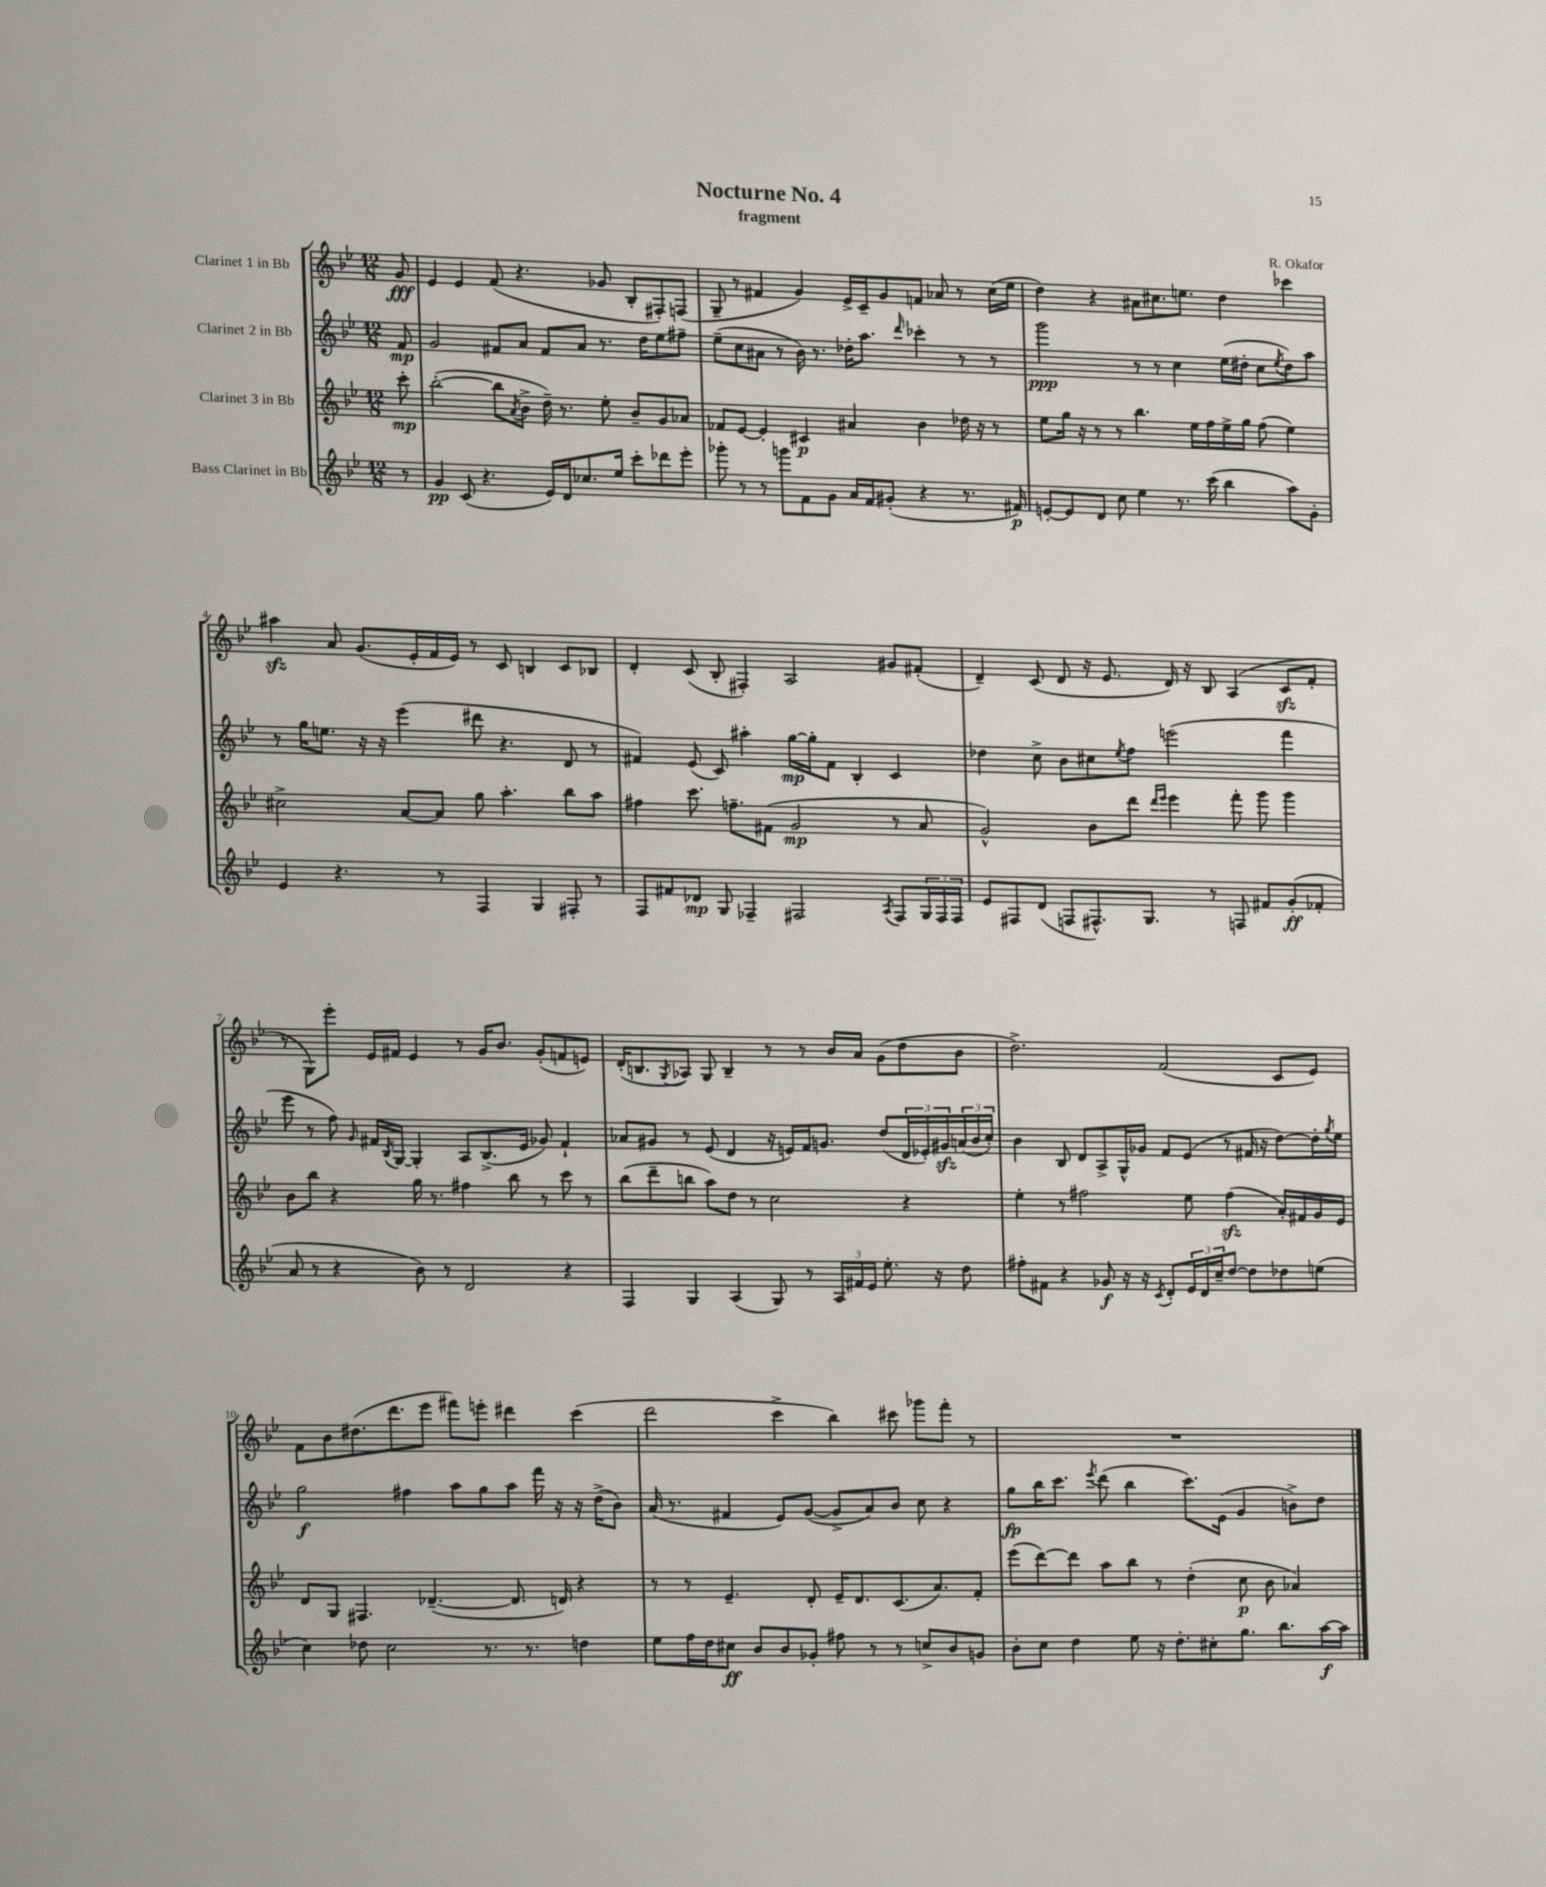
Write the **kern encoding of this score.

**kern	**dynam	**kern	**dynam	**kern	**dynam	**kern	**dynam
*part4	*part4	*part3	*part3	*part2	*part2	*part1	*part1
*staff4	*staff4	*staff3	*staff3	*staff2	*staff2	*staff1	*staff1
*I"Bass Clarinet in Bb	*	*I"Clarinet 3 in Bb	*	*I"Clarinet 2 in Bb	*	*I"Clarinet 1 in Bb	*
*clefG2	*	*clefG2	*	*clefG2	*	*clefG2	*
*k[b-e-]	*	*k[b-e-]	*	*k[b-e-]	*	*k[b-e-]	*
*M12/8	*	*M12/8	*	*M12/8	*	*M12/8	*
=	=	=	=	=	=	=	=
8r	.	8ccc'\	mp	8f/	mp	8g/	fff
=1	=1	=1	=1	=1	=1	=1	=1
4g/	pp	([2bb-'\	.	2g/	.	4e-/	.
(8c/	.	.	.	.	.	4e-/	.
4.r	.	.	.	.	.	.	.
.	.	8bb-\L]	.	8f#X/L	.	(8f/	.
.	.	8qa/	.	.	.	.	.
.	.	8b-^\J	.	8a/J	.	4.r	.
16e-/LL)	.	16dd~\)	.	8f#/L	.	.	.
16d/J	.	8.r	.	.	.	.	.
8.cc-X/	.	.	.	8a/J	.	.	.
.	.	8ee-'\	.	8.r	.	8g-X/	.
16ee-/Jk	.	.	.	.	.	.	.
8ccc'\L	.	8b-~/L	.	.	.	8B-'/L	.
.	.	.	.	16dd\KL	.	.	.
8ddd-X\	.	8g/	.	8ee-\	.	8F#X'/)	.
8eee-'\J	.	8a-X/J	.	8ff#X~\J	.	(8Fn/J	.
=2	=2	=2	=2	=2	=2	=2	=2
8ggg-X'\	.	8f-X/L	.	(8ee-~\L	.	8G~/	.
8r	.	[8e-/J	.	8cc\	.	8r	.
8r	.	4e-'/]	.	8a#X\J	.	4f#X/	.
8gggn\L	.	.	.	8r	.	.	.
8f\	.	4c#X/	p	16b-\)	.	4g/)	.
.	.	.	.	8.r	.	.	.
8g\J	.	.	.	.	.	.	.
16a/LL	.	4a#X/	.	16dd-X'\KL	.	16e-^/LL	.
16f/J	.	.	.	8.aa\J	.	16c~/J	.
(8g#X'/J	.	.	.	.	.	8g/	.
.	.	.	.	16qqddd/	.	.	.
4r	.	4b-\	.	4ccc-X'\	.	8fn/J	.
.	.	.	.	.	.	8a-X/	.
8.r	.	16dd-X\	.	8r	.	8r	.
.	.	16r	.	.	.	.	.
.	.	8r	.	8r	.	(16cc\LL	.
16f#X/)	p	.	.	.	.	16ee-\JJ	.
=3	=3	=3	=3	=3	=3	=3	=3
[8en'/L	.	8ee-\L	.	2ggg\	ppp	4dd\)	.
8e/]	.	16gg\Jk	.	.	.	.	.
.	.	16r	.	.	.	.	.
8d/J	.	8r	.	.	.	4r	.
8cc\	.	8r	.	.	.	.	.
4ee-\	.	4.bb-\	.	8r	.	8a#X\L	.
.	.	.	.	8r	.	8.cc#X\	.
8.r	.	.	.	4cc\	.	.	.
.	.	.	.	.	.	8.een\J	.
.	.	16ee-\LL	.	.	.	.	.
(16ccc\	.	16ff\	.	.	.	.	.
4bb-\	.	16ee-^\	.	(16ee-\LL	.	4dd\	.
.	.	16gg\JJ	.	16dd#X'\JJ	.	.	.
.	.	(8ff\	.	8cc\L	.	.	.
.	.	.	.	8qee-/	.	.	.
8aa\L)	.	4ee-\)	.	8dd#\)	.	4ccc-X\	.
8g'\J	.	.	.	8aa\J	.	.	.
!!LO:LB:g=z
=4	=4	=4	=4	=4	=4	=4	=4
4e-/	.	2cc#X^\	.	8r	.	4aa#Xzz\	.
.	.	.	.	16gg\KL	.	.	.
.	.	.	.	8.een\J	.	.	.
4.r	.	.	.	.	.	8a/	.
.	.	.	.	16r	.	(8.g/L	.
.	.	.	.	16r	.	.	.
.	.	[8a/L	.	(4eee-\	.	.	.
.	.	.	.	.	.	16e-'/L	.
8r	.	8a/J]	.	.	.	16f/	.
.	.	.	.	.	.	16e-/JJ)	.
4F/	.	8gg\	.	8ddd#X\	.	8r	.
.	.	4.aa'\	.	4.r	.	8c/	.
4G/	.	.	.	.	.	4Bn/	.
8F#X'/	.	8bb-\L	.	8d/	.	8c/L	.
8r	.	8aa\J	.	8r	.	8B-X/J	.
=5	=5	=5	=5	=5	=5	=5	=5
8F/L	.	4ff#X\	.	4f#X/)	.	4d'/	.
8f#X/	.	.	.	.	.	.	.
8d-X/J	mp	8.ccc\	.	(8e-/	.	(8c/	.
8G/	.	.	.	8c/)	.	8B-'/	.
.	.	8.ffn~\L	.	.	.	.	.
4F-X~/	.	.	.	4aa#X'\	.	4F#X'/)	.
.	.	(8f#X\J	.	.	.	.	.
2F#X/	.	2g/	mp	[16gg\LL	mp	2A/	.
.	.	.	.	16gg'\J]	.	.	.
.	.	.	.	8f#\J	.	.	.
.	.	.	.	4B-'/	.	.	.
8qA/	.	.	.	.	.	.	.
8F#/L	.	8r	.	4c/	.	8g#X/L	.
24G/L	.	8a/	.	.	.	(8f#X'/J	.
24F#/	.	.	.	.	.	.	.
24F#/JJ	.	.	.	.	.	.	.
=6	=6	=6	=6	=6	=6	=6	=6
8e-/L	.	2g^^/)	.	4dd-X\	.	4d~/)	.
8F#X/	.	.	.	.	.	.	.
(8d/J	.	.	.	8cc^\	.	(8c/	.
8Fn/L	.	.	.	8b-\L	.	8d/	.
8.F#X^^/)	.	8b-\L	.	8cc#X\	.	16r	.
.	.	.	.	.	.	8.e-/	.
.	.	.	.	8qee-/	.	.	.
.	.	8ddd\J	.	8ff\J	.	.	.
8.G/J	.	.	.	.	.	.	.
.	.	16qqddd/LL	.	.	.	.	.
.	.	16qqeee-/JJ	.	.	.	.	.
.	.	4eee-\	.	(2eeen\	.	16d/)	.
.	.	.	.	.	.	16r	.
8r	.	.	.	.	.	8B-/	.
8Fn/	.	8fff'\	.	.	.	(4A/	.
8f#X/L	.	8ggg\	.	.	.	.	.
(8g'/	ff	4ggg\	.	4fff\	.	8czz/L	.
8f-X'/J	.	.	.	.	.	8f'/J	.
!!LO:LB:g=z
=7	=7	=7	=7	=7	=7	=7	=7
8a/	.	8b-\L	.	8eee-\	.	8r	.
8r	.	8bb-\J	.	8r	.	8G\L)	.
4r	.	4r	.	8ff\)	.	8eee-'\J	.
.	.	.	.	16qqg/	.	.	.
.	.	.	.	16f#X/LL	.	16e-/LL	.
.	.	.	.	8qB-/	.	.	.
.	.	.	.	[16G/JJ	.	16f#X/JJ	.
8b-\)	.	16gg\	.	4G'/]	.	4e-/	.
.	.	8.r	.	.	.	.	.
8r	.	.	.	.	.	.	.
2d/	.	4ff#X\	.	8A/L	.	8r	.
.	.	.	.	(8.B-^/	.	16g/KL	.
.	.	.	.	.	.	8.b-/J	.
.	.	8bb-\	.	.	.	.	.
.	.	.	.	16e-/Jk	.	.	.
.	.	8r	.	8g-X/)	.	(8g'/L	.
4r	.	8ccc\	.	4f#`/	.	8fn/	.
.	.	8r	.	.	.	8en/J)	.
=8	=8	=8	=8	=8	=8	=8	=8
4F/	.	(8bb-\L	.	8a-X/L	.	(16d'/KL	.
.	.	.	.	.	.	8.Bn/	.
.	.	8ddd~\	.	8g#X/J	.	.	.
.	.	.	.	.	.	8qG/	.
4G/	.	8bbn\J	.	8r	.	8A-X/J)	.
.	.	8aa\L)	.	(8e-/	.	8G/	.
(4A/	.	8dd\J	.	4d/	.	4B~/	.
.	.	8r	.	.	.	.	.
8G/)	.	2cc\	.	16r	.	8r	.
.	.	.	.	16en/LL)	.	.	.
8r	.	.	.	16f/J	.	8r	.
.	.	.	.	8.gn/J	.	.	.
24A/LL	.	.	.	.	.	16b-/LL	.
24f#X/	.	.	.	.	.	.	.
.	.	.	.	.	.	16a/JJ	.
24e-/JJ	.	.	.	.	.	.	.
8.ee-'\	.	.	.	(8dd/L	.	(8g\L	.
.	.	4r	.	24d/L	.	8dd\	.
.	.	.	.	24e-X'/)	.	.	.
16r	.	.	.	.	.	.	.
.	.	.	.	24g#Xzz/	.	.	.
8dd\	.	.	.	(24an/	.	8b-\J	.
.	.	.	.	24b-/	.	.	.
.	.	.	.	24cc'/JJ)	.	.	.
=9	=9	=9	=9	=9	=9	=9	=9
8ff#X'\L	.	4ee-'\	.	4b-\	.	2.dd^\)	.
8f#X\J	.	.	.	.	.	.	.
4r	.	8r	.	8B-/	.	.	.
.	.	2ff#X\	.	8d/L	.	.	.
8g-X/	f	.	.	8A^/	.	.	.
16r	.	.	.	16G^^/L	.	.	.
16r	.	.	.	16g-X/JJ	.	.	.
8qc/	.	.	.	.	.	.	.
8d'/L	.	.	.	8f/L	.	(2f/	.
24e-/L	.	8ee-\	.	(8e-/J	.	.	.
24d/	.	.	.	.	.	.	.
24cc~/J	.	.	.	.	.	.	.
[8dd/J	.	(4ff#zz\	.	8r	.	.	.
8dd\L]	.	.	.	16f#X/	.	.	.
.	.	.	.	16r	.	.	.
8dd-X\	.	16a'/LL)	.	[8dd\L)	.	8c/L	.
.	.	16f#X/	.	.	.	.	.
(8een\J	.	16g/	.	16dd'\L]	.	8e-/J)	.
.	.	.	.	8qgg/	.	.	.
.	.	16e-/JJ	.	16ee-\JJ	.	.	.
!!LO:LB:g=z
=10	=10	=10	=10	=10	=10	=10	=10
4cc\)	.	8d/L	.	2gg\	f	8f\L	.
.	.	8G/J	.	.	.	8b-\	.
8dd-X\	.	4.F#X/	.	.	.	(8.dd#X\	.
2cc\	.	.	.	.	.	.	.
.	.	.	.	.	.	8.ddd\	.
.	.	.	.	4ff#X\	.	.	.
.	.	([4.d-X~/	.	.	.	8eee-\J	.
.	.	.	.	8aa\L	.	8fff#X\L)	.
8.r	.	.	.	8gg\	.	8eeen'\J	.
.	.	8.d-/]	.	8aa\J	.	4ddd#X\	.
8.r	.	.	.	.	.	.	.
.	.	.	.	16fff\	.	.	.
.	.	16dn/)	.	16r	.	.	.
4ddn\	.	4r	.	16r	.	(4ccc\	.
.	.	.	.	(16dd^\KL	.	.	.
.	.	.	.	8b-\J)	.	.	.
=11	=11	=11	=11	=11	=11	=11	=11
8ee-\L	.	8r	.	(16a/	.	2ddd\	.
.	.	.	.	8.r	.	.	.
16ff\L	.	8r	.	.	.	.	.
16dd\J	.	.	.	.	.	.	.
8cc#X\J	ff	4.e-~/	.	4f#X/	.	.	.
8b-/L	.	.	.	.	.	.	.
8b-/	.	.	.	8e-/L)	.	4ccc^\	.
8g-X'/J	.	8d'/	.	([8g/J	.	.	.
8ff#X\	.	16e-~/KL	.	8g^/L]	.	4bb-\)	.
.	.	8.d/	.	.	.	.	.
8r	.	.	.	8a/)	.	.	.
8r	.	(8.c/	.	8b-/J	.	8ccc#X\	.
8ccn^/L	.	.	.	8cc\	.	8ggg-X\L	.
.	.	8.a/)	.	.	.	.	.
8b-/	.	.	.	4r	.	8fff'\J	.
8gn/J	.	8f'/J	.	.	.	8r	.
=12	=12	=12	=12	=12	=12	=12	=12
8b-'\L	.	(8eee-\L	.	8gg\L	fp	1.r	.
8cc\J	.	[8ddd\)	.	16bb-\K	.	.	.
.	.	.	.	8.ccc\J	.	.	.
4dd\	.	8ddd\J]	.	.	.	.	.
.	.	.	.	8qeee-/	.	.	.
.	.	8aa\L	.	(8ddd\	.	.	.
8ee-\	.	8bb-\J	.	4bb-\	.	.	.
16r	.	8r	.	.	.	.	.
8.dd'\L	.	.	.	.	.	.	.
.	.	(4dd'\	.	8.ccc\L)	.	.	.
8cc#X'\	.	.	.	.	.	.	.
.	.	.	.	(16e-\Jk	.	.	.
8.gg\J	.	8cc\	p	4g/	.	.	.
.	.	8b-\	.	.	.	.	.
8.bb-\L	.	.	.	.	.	.	.
.	.	4a-X/)	.	8bn^\L)	.	.	.
[16aa\L	f	.	.	8dd\J	.	.	.
16aa\JJ]	.	.	.	.	.	.	.
==	==	==	==	==	==	==	==
*-	*-	*-	*-	*-	*-	*-	*-
